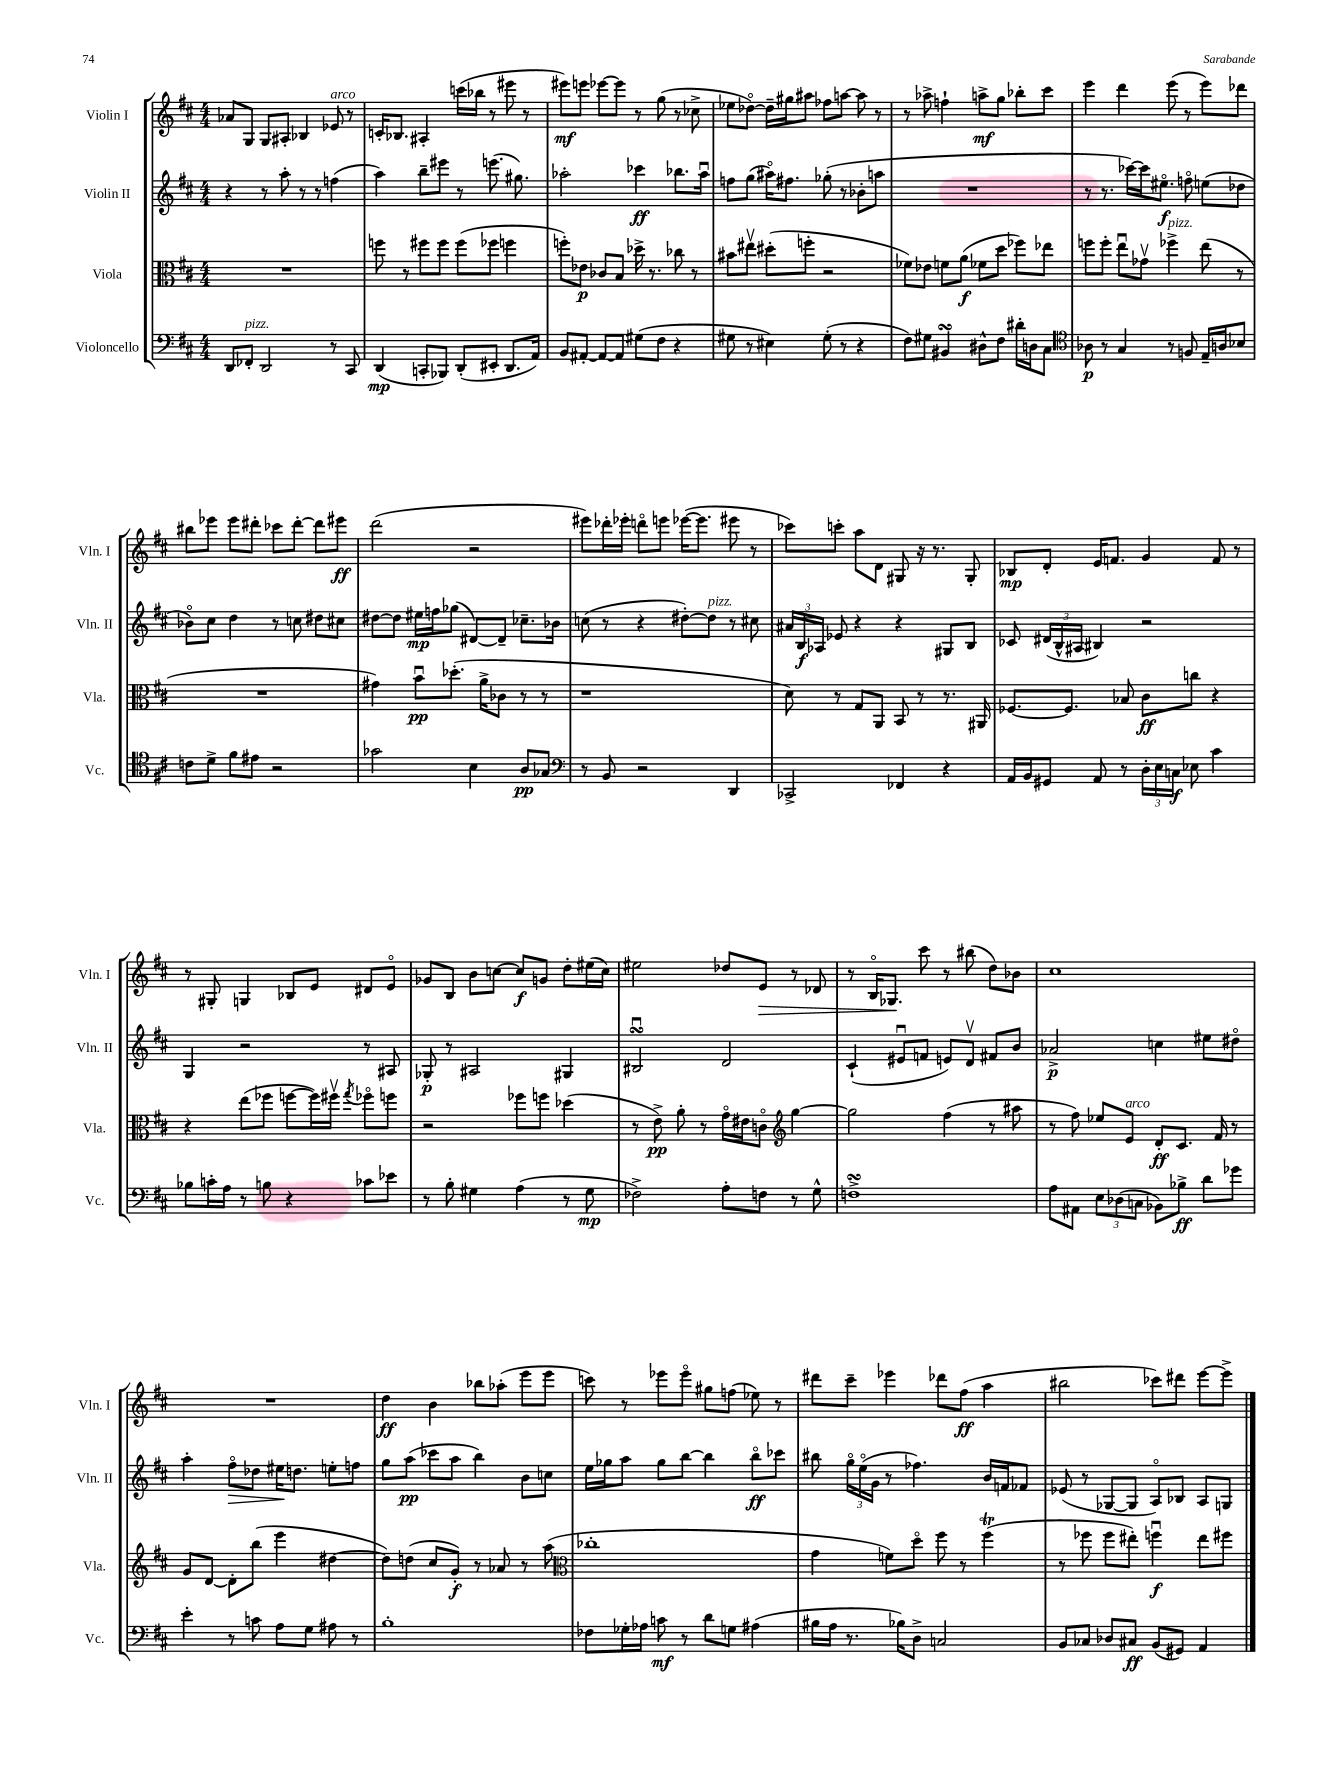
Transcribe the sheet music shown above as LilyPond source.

<<
\new StaffGroup <<
\new Staff = "s0" \with { instrumentName = "Violin I" shortInstrumentName = "Vln. I" } {
    \clef treble \key d \major \numericTimeSignature \time 4/4
    \autoBeamOff aes'8[ g8] g8[ ais8]-. bes4 ees'8^\markup { \italic "arco" } r8 |
    c'16[-. bes8.] ais4-. c'''16[( bes''16] r8 eis'''8 r8 |
    eis'''8[\mf) e'''8] ees'''8[~ ees'''8] r8 g''8( r8 ces''8-> |
    ees''8[ des''8]~\flageolet) des''16[-- gis''16 ais''8] fes''8[ a''8]~ a''8 r8 |
    r8 aes''8-> f''4-! a''8[->\mf g''8] bes''8[-. cis'''8] |
    e'''4 d'''4 e'''8( r8 e'''8[) des'''8] |
    bis''8[ ees'''8] ees'''8[ dis'''8]-. ces'''8[ dis'''8]~-. dis'''8[ eis'''8]\ff |
    d'''2( r2 |
    eis'''8[) des'''16-. ees'''16]-. d'''8[\flageolet e'''8] ees'''16[~( ees'''8.] eis'''8 r8 |
    ces'''8[) c'''8]-. a''8[ d'8] gis8 r16 r8. gis8-. |
    bes8[\mp d'8]-. e'16[ f'8.] g'4 f'8 r8 |
    r8 gis8-. g4 bes8[ e'8] dis'8[ e'8]\flageolet |
    ges'8[ b8] b'8[ c''8]~ c''8[\f g'8] d''8[-. eis''16( c''16]) |
    eis''2 des''8[ e'8]\> r8 des'8 |
    r8 b16[\flageolet ges8.]\! cis'''8 r8 bis''8( d''8[) bes'8] |
    cis''1 |
    R1 |
    d''4\ff b'4 bes''8[ aes''8]-.( e'''8[ e'''8] |
    c'''8) r8 ees'''8[ ees'''8]\flageolet gis''8[ f''8]( ees''8) r8 |
    dis'''8[ cis'''8]-- ees'''4 des'''8[ fis''8]\ff( a''4 |
    bis''2 ces'''8[) dis'''8] e'''8[~ e'''8]-> \bar "|." |
}
\new Staff = "s1" \with { instrumentName = "Violin II" shortInstrumentName = "Vln. II" } {
    \clef treble \key d \major \numericTimeSignature \time 4/4
    \autoBeamOff r4 r8 a''8-. r8 r8 f''4( |
    a''4) b''8[-- eis'''8] r8 e'''8.( gis''8.) |
    aes''2-. ces'''4\ff bes''8.[ aes''16]\downbow |
    f''8[ g''8]( ais''16[\flageolet) fis''8.] ges''8-.( r8 bes'8[-. a''8] |
    R1 |
    r8 r8. ces'''16[~) ces'''16 eis''8.]\flageolet\f f''8\flageolet e''8[( des''8] |
    bes'8[\flageolet) cis''8] d''4 r8 c''8 dis''8[ cis''8] |
    dis''8[~ dis''8] eis''16[\mp f''16 ges''8]( dis'8[~) dis'8]-- ces''8.[-- bes'16] |
    c''8( r8 r4 dis''8[~-.) dis''8]^\markup { \italic "pizz." } r8 cis''8 |
    \tuplet 3/2 { ais'16[ b16\f aes16] } ees'8 r4 r4 gis8[ b8] |
    ces'8 \tuplet 3/2 { dis'16[( b16-^ ais16] } bis4) r2 |
    g4 r2 r8 ais8 |
    ges8-.\p r8 ais2 gis4 |
    bis2\downbow\turn d'2 |
    cis'4-!( eis'8[\downbow f'8] e'8[) d'8]\upbow fis'8[ b'8] |
    aes'2->\p c''4 eis''8[ dis''8]\flageolet |
    a''4-. fis''8[\flageolet\> des''8] eis''16[\! d''8.] e''8[-. f''8] |
    g''8[ a''8]\pp( ces'''8[ a''8] b''4) b'8[ c''8] |
    e''16[ ges''16 a''8] ges''8[ b''8]~ b''4 b''8[\flageolet\ff ces'''8] |
    bis''8 \tuplet 3/2 { g''16[\flageolet e''16\flageolet( g'16] } r8 fes''4.) b'16[ f'16 fes'8] |
    ees'8( r8 ges8[~ ges8] a8[\flageolet) bes8] a8[ g8] \bar "|." |
}
\new Staff = "s2" \with { instrumentName = "Viola" shortInstrumentName = "Vla." } {
    \clef alto \key d \major \numericTimeSignature \time 4/4
    \autoBeamOff R1 |
    f''8 r8 fis''8[ fis''8] fis''8[( fes''8] f''4 |
    f''8[-.) ees'8]\p ces'8[ b8] des''16-> r8. ces''8 r8 |
    bis'8[ eis''8]\upbow dis''8[-.( f''8]-. r2 |
    fes'8[) ees'8] f'8[ a'8]\f( fes'8[ d''8] fes''8[) ees''8] |
    f''8[ f''8]-. e''8[\downbow ges'8]\upbow fes''4->^\markup { \italic "pizz." } e''8( r8 |
    R1 |
    gis'4) b'8[\downbow\pp des''8.]-.( a'16[-> ces'8] r8 r8 |
    r1 |
    d'8) r8 g8[ a,8] b,8 r8 r8. ais,16 |
    fes8.[~ fes8.] bes8 cis'8[\ff c''8] r4 |
    r4 e''8[( fes''8] f''8[~ f''16) fis''16]\upbow \acciaccatura { g''8 } fes''8[\flageolet f''8] |
    r2 fes''8[ f''8] des''4( |
    r8 e'8->\pp) a'8-. r8 g'16[\flageolet eis'16 c'8]\flageolet \clef treble g''4~ |
    g''2 fis''4( r8 ais''8 |
    r8 fis''8) ees''8[ e'8]^\markup { \italic "arco" } d'8[-.\ff cis'8.] fis'16 r8 |
    g'8[ d'8]~ d'8[-. b''8]( e'''4 dis''4~ |
    dis''8[) d''8]( cis''8[ g'8]-.\f) r8 aes'8 r8 a''8( |
    \clef alto ces''1-. |
    g'4 f'8[) d''8]\flageolet fis''8 r8 fis''4\trill( |
    r8 fes''8 fes''8[ eis''8]-.) f''4\downbow\f eis''8[ fis''8] \bar "|." |
}
\new Staff = "s3" \with { instrumentName = "Violoncello" shortInstrumentName = "Vc." } {
    \clef bass \key d \major \numericTimeSignature \time 4/4
    \autoBeamOff d,8[ fes,8]-.^\markup { \italic "pizz." } d,2 r8 cis,8 |
    d,4\mp( c,8[-. bes,,8]) d,8[-.( eis,8]-. d,8.[ a,16]) |
    b,8[ ais,8]~-. ais,8[~ ais,8] gis8[( fis8] r4 |
    gis8 r8 eis4) gis8-.( r8 r4 |
    fis8[) gis8] bis,4\turn dis8[-^ fis8] dis'16[-. d16 cis8] |
    \clef tenor aes8\p r8 g4 r8 f8 e16[-- a16 bes8] |
    c'8[ d'8]-> fis'8[ eis'8] r2 |
    ges'2 b4 a8[\pp ges8] |
    \clef bass r8 b,8 r2 d,4 |
    ces,2-> fes,4 r4 |
    a,16[ b,16 gis,8] a,8 r8 \tuplet 3/2 { d16[-. e16 c16]\f } ees8 cis'4 |
    bes8[ c'16-. a16] r8 b8 r4 ces'8[ ees'8] |
    r8 b8-. gis4 a4( r8 gis8\mp |
    fes2->) a8[-. f8] r8 g8-^ |
    f1->\turn |
    a8[ ais,8] \tuplet 3/2 { e8[ des8( c8] } bes,8[) bes8]->\ff d'8[ ges'8] |
    e'4-. r8 c'8 a8[ g8] ais8 r8 |
    b1-. |
    fes8[ ges16-. aes16] c'8\mf r8 d'8[ g8] ais4( |
    bis16[ a16] r8. bes16[) d8]-> c2 |
    b,8[ ces8] des8[ cis8]\ff b,8[( gis,8]) a,4 \bar "|." |
}
>>
>>
\layout { \context { \Score \remove "Bar_number_engraver" } }
